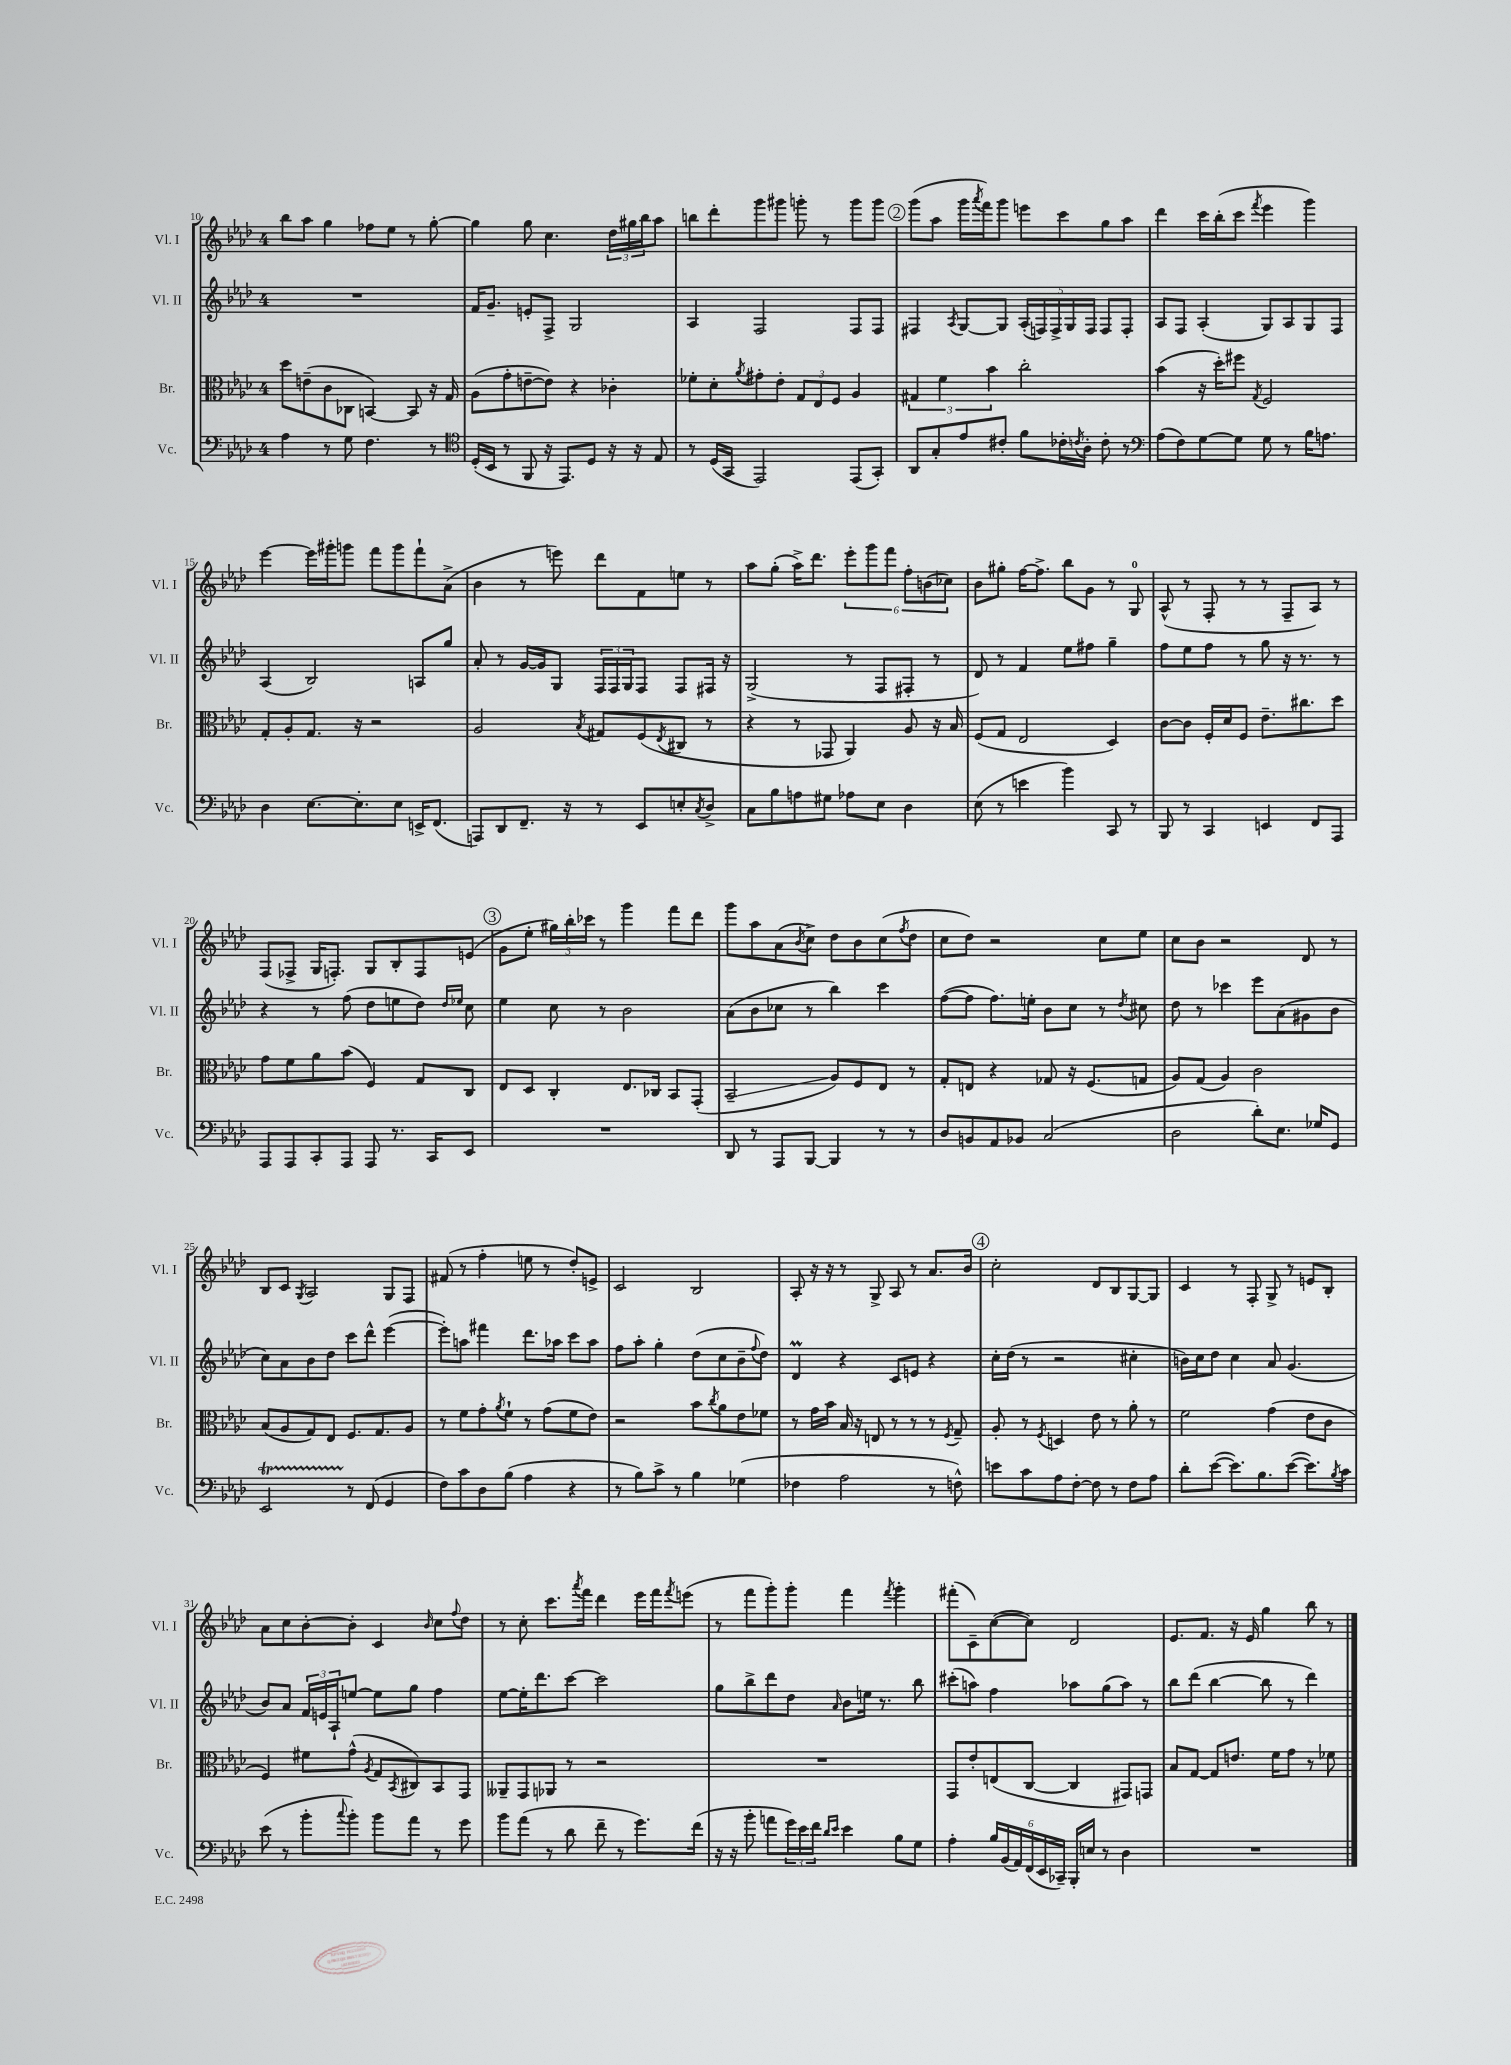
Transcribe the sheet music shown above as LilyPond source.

<<
\new StaffGroup <<
\new Staff = "s0" \with { instrumentName = "Vl. I" shortInstrumentName = "Vl. I" } {
    \clef treble \key aes \major \once \override Staff.TimeSignature.style = #'single-digit \time 4/4
    bes''8 aes''8 g''4 fes''8 ees''8 r8 g''8~-. |
    g''4 g''8 c''4. \tuplet 3/2 { des''16 gis''16 bes''16 } aes''8 |
    b''8 des'''8-. g'''8 gis'''8 g'''8-. r8 g'''8 g'''8 |
    \mark \markup { \circle "2" } g'''8( aes''8 g'''16 \acciaccatura { aes'''8 } f'''16) g'''8 e'''8 c'''8 g''8 aes''8 |
    des'''4 c'''16 bes''16-.( c'''8 \acciaccatura { f'''8 } ees'''4 g'''4) |
    ees'''4~ ees'''16 gis'''16-. g'''8 f'''8 g'''8 f'''8-! aes'8->( |
    bes'4 r8 e'''8) des'''8 f'8 e''8 r8 |
    aes''8 g''8-.( aes''16->) des'''8. \tuplet 6/4 { ees'''8-. g'''8 f'''8 f''8-. b'8( ces''8) } |
    bes'8 gis''8-. f''16~ f''8.-> bes''8 g'8 r8 g8-0 |
    aes8-^( r8 f8-. r8 r8 f8-- aes8) r8 |
    f8( fes8-> g16 f8.-.) g8 bes8-. f8 e'8( |
    \mark \markup { \circle "3" } g'8 ees''8-. \tuplet 3/2 { gis''16) bes''16-. ces'''16 } r8 g'''4 f'''8 des'''8 |
    g'''8 aes''8 aes'8( \acciaccatura { bes'8 } c''8->) des''8 bes'8 c''8( \acciaccatura { f''8 } des''8 |
    c''8 des''8) r2 c''8 ees''8 |
    c''8 bes'8 r2 des'8 r8 |
    bes8 c'8 \acciaccatura { g8 } aes2 g8 f8 |
    fis'8( r8 f''4-. e''8 r8 des''8-.) e'8-> |
    c'2 bes2 |
    aes8-. r16 r16 r8 g8-> aes8 r8 aes'8. bes'16 |
    \mark \markup { \circle "4" } c''2-. des'8 bes8 g8~ g8 |
    c'4 r8 f8-. g8-> r8 e'8 bes8-. |
    aes'8 c''8 bes'8~-. bes'8-. c'4 \grace { bes'16 } c''8 \appoggiatura { f''8 } des''8 |
    r8 c''8-. c'''8. \acciaccatura { aes'''8 } f'''16 des'''4 ees'''16 f'''16 \acciaccatura { f'''8 } e'''8( |
    r8 f'''8 g'''8-.) g'''8-. f'''4 \acciaccatura { f'''8 } g'''4-. |
    fis'''8-.( c'8--) c''8~( c''8) des'2 |
    ees'8. f'8. r16 ees'16 g''4 bes''8 r8 \bar "|." |
}
\new Staff = "s1" \with { instrumentName = "Vl. II" shortInstrumentName = "Vl. II" } {
    \clef treble \key aes \major \once \override Staff.TimeSignature.style = #'single-digit \time 4/4
    R1 |
    f'16 g'8.-- e'8-. f8-> g2 |
    aes4 f2 f8 f8 |
    \mark \markup { \circle "2" } fis4 \acciaccatura { aes8 } g8~ g8 \tuplet 5/4 { aes16-.( f16) f16-> g16 f16 } f8 f8-. |
    aes8 f8 aes4-.( g8) aes8 g8 f8 |
    aes4( bes2) a8 g''8 |
    aes'8-. r8 g'16~ g'16 g8 \tuplet 3/2 { f16 f16 g16 } f8 f8 fis16 r16 |
    g2->( r8 f8 fis8-. r8 |
    des'8) r8 f'4 ees''8 fis''8 g''4-- |
    f''8 ees''8 f''8 r8 g''8 r16 r8. r8 |
    r4 r8 f''8( des''8 e''8 des''8) \grace { des''16 ees''16 } c''8 |
    \mark \markup { \circle "3" } ees''4 c''8 r8 bes'2 |
    aes'8( bes'8 ces''8 r8 bes''4) c'''4 |
    f''8~( f''8 f''8.) e''16-. bes'8 c''8 r8 \acciaccatura { des''8 } cis''8 |
    des''8 r8 ces'''4 ees'''8 aes'8( gis'8 bes'8 |
    c''8) aes'8 bes'8 des''8 c'''8 des'''8-^ ees'''4~( |
    ees'''8-.) a''8 fis'''4 des'''8. aes''16 c'''8 aes''8 |
    f''8 aes''8-. g''4-. des''8( c''8 bes'8-- \appoggiatura { f''8 } des''8) |
    des'4\prall r4 c'8 e'8 r4 |
    \mark \markup { \circle "4" } c''16-. des''16( r8 r2 cis''4-. |
    b'16) c''16 des''8 c''4 aes'8 g'4.( |
    bes'8) aes'8 \tuplet 3/2 { f'16 e'16 aes16-! } e''8~ e''8 g''8 f''4 |
    ees''8~ ees''16-. des'''8. c'''8~ c'''2 |
    g''8 bes''8-> des'''8 des''8 \grace { aes'16 } bes'8 e''16 r8. bes''8 |
    cis'''8-.( a''8) f''4 aes''8 g''8( aes''8) r8 |
    bes''8 des'''8( bes''4~ bes''8 r8 des'''4) \bar "|." |
}
\new Staff = "s2" \with { instrumentName = "Br." shortInstrumentName = "Br." } {
    \clef alto \key aes \major \once \override Staff.TimeSignature.style = #'single-digit \time 4/4
    des''8 e'8--( c'8 ces8 b,4~) b,8 r16 g16 |
    aes8( g'8-. e'8~-- e'8) r4 ces'4-. |
    fes'8-. des'8-. \acciaccatura { aes'8 } gis'8-. ees'8-. \tuplet 3/2 { g8 ees8 f8 } aes4 |
    \mark \markup { \circle "2" } \tuplet 3/2 { gis4 f'4 bes'4 } c''2-. |
    bes'4( r16 des''16-.) fis''8 \acciaccatura { g8 } f2 |
    g8-. aes8-. g8. r16 r2 |
    aes2 \acciaccatura { bes8 } gis8 f8( \acciaccatura { ees8 } cis8 r8 |
    r4 r8 ges,8 aes,4) aes8 r16 bes16 |
    f8( g8 ees2 des4) |
    c'8~ c'8 f16-. des'16 f8 ees'8.-- cis''8. des''8 |
    g'8 f'8 aes'8 bes'8( f4) g8 c8 |
    \mark \markup { \circle "3" } ees8 des8 c4-. ees8. ces16 bes,8 g,8-.( |
    bes,2--\glissando aes8) f8 ees8 r8 |
    g8-. e8 r4 ges8 r16 f8.( g8 |
    aes8) g8( aes4) c'2 |
    bes8( aes8 g8) ees8 f8. g8. aes8 |
    r8 f'8 g'8-. \acciaccatura { aes'8 } f'8-! r8 g'8( f'8 ees'8) |
    r2 bes'8 \acciaccatura { c''8 } aes'8 ees'8 fes'8 |
    r8 g'16 bes'16 bes16 r16 e8 r8 r8 r8 \acciaccatura { f8 } g8-- |
    \mark \markup { \circle "4" } aes8-. r8 \acciaccatura { f8 } d4 ees'8 r8 aes'8-. r8 |
    f'2 g'4( ees'8 c'8 |
    f4) fis'8 g'8-^( \acciaccatura { aes8 } g8 \acciaccatura { bes,8 } cis8) bes,8 g,8 |
    aeses,8-- g,8 aes,8 r8 r2 |
    R1 |
    g,8 ees'8-. e8( c8~ c4 gis,8) g,8 |
    bes8 g8~ g8 e'8. f'16 g'8 r8 fes'8 \bar "|." |
}
\new Staff = "s3" \with { instrumentName = "Vc." shortInstrumentName = "Vc." } {
    \clef bass \key aes \major \once \override Staff.TimeSignature.style = #'single-digit \time 4/4
    aes4 r8 g8 f4. r8 |
    \clef tenor des16-.( bes,16 r8 f,8 r16 ees,8.) des8 r16 r16 ees8 |
    r8 des16( g,16 ees,2) ees,8( g,8-.) |
    \mark \markup { \circle "2" } aes,8 g8-. ees'8 cis'8-. f'8 ces'16-. \acciaccatura { c'8 } aes16-. c'8-. r8 |
    \clef bass aes8( f8) g8~ g8 g8 r8 bes16 a8. |
    des4 ees8.~ ees8.-. ees8 e,16-> f,8.( |
    a,,8) des,8 f,8.-- r16 r8 ees,8 e8-. \acciaccatura { c8 } des8-> |
    c8 bes8 a8 gis8 aes8 ees8 des4 |
    ees8( r8 e'4 bes'4) c,8 r8 |
    bes,,8 r8 c,4 e,4 f,8 aes,,8 |
    aes,,8 aes,,8 c,8-. aes,,8 aes,,8 r8. c,16 ees,8 |
    \mark \markup { \circle "3" } R1 |
    des,8 r8 aes,,8 bes,,8~ bes,,4 r8 r8 |
    des8 b,8 aes,8 bes,8 c2( |
    des2 des'8-.) ees8. ges16 g,8 |
    ees,2\startTrillSpan r8\stopTrillSpan f,8( g,4 |
    f8) c'8 des8 bes8( aes4 r4 |
    r8 bes8) c'8-> r8 bes4 ges4( |
    fes4 aes2 r8 f8-^) |
    \mark \markup { \circle "4" } e'8 c'8 aes8 f8~-. f8 r8 f8 aes8 |
    des'8-. ees'8~( ees'8.) bes8. ees'8~( ees'8.) \acciaccatura { bes8 } c'16 |
    ees'8( r8 bes'8-. \appoggiatura { c''8 } bes'8-.) bes'8 aes'8 r8 g'8 |
    bes'8 aes'8( r8 des'8 f'8-- r8 g'8.) f'16( |
    r16 r16 bes'8-. a'8 \tuplet 3/2 { g'16) ees'16 f'16 } \grace { des'16 ees'16 } ees'4 bes8 g8 |
    aes4-. \tuplet 6/4 { bes16 bes,16( aes,16) f,16( ees,16 ces,16--) } bes,,16-. e16 r8 des4 |
    R1 \bar "|." |
}
>>
>>
\layout { \context { \Score currentBarNumber = #10 } }
